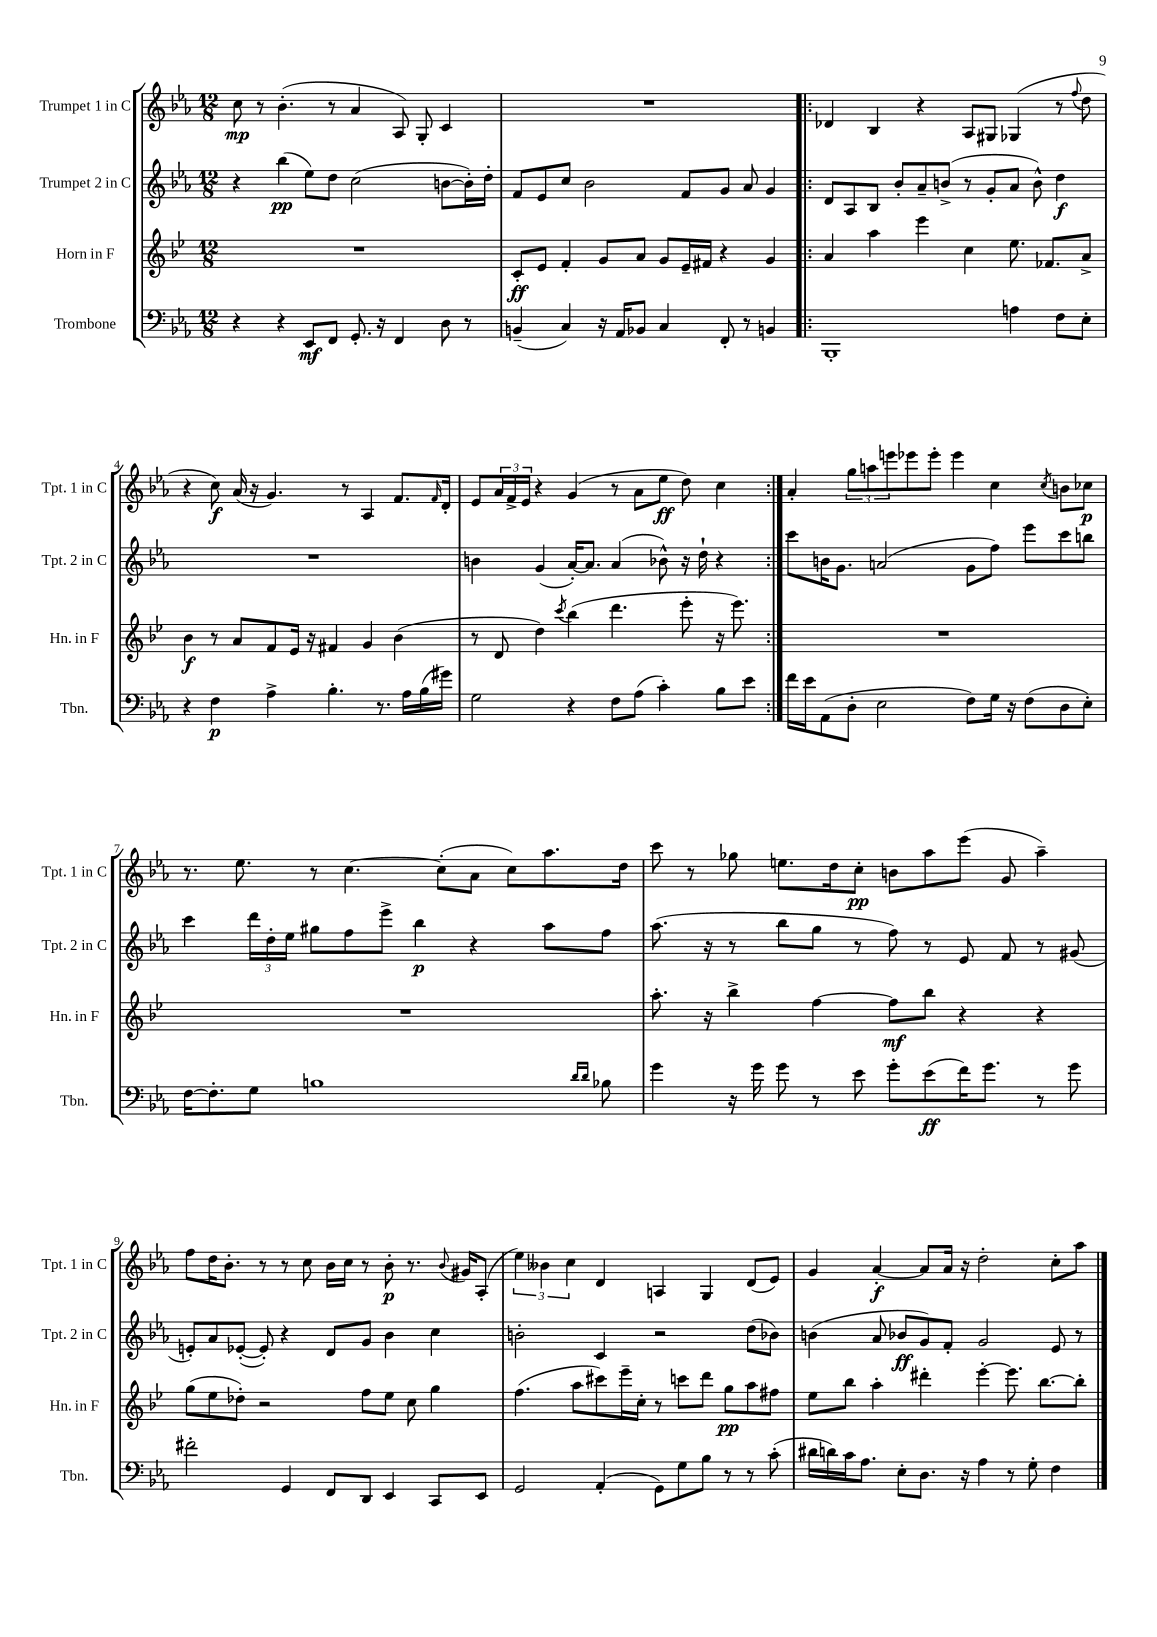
<<
\new StaffGroup <<
\new Staff = "s0" \with { instrumentName = "Trumpet 1 in C" shortInstrumentName = "Tpt. 1 in C" } {
    \clef treble \key ees \major \numericTimeSignature \time 12/8
    c''8\mp r8 bes'4.-.( r8 aes'4 aes8) g8-. c'4 |
    R1. |
    \repeat volta 2 { des'4 bes4 r4 aes8 gis8 ges4( r8 \appoggiatura { f''8 } d''8 |
    r4 c''8\f) aes'16( r16 g'4.) r8 aes4 f'8. \grace { f'16 } d'16-. |
    ees'8 \tuplet 3/2 { aes'16 f'16-> ees'16 } r4 g'4( r8 aes'8 ees''8\ff d''8) c''4 | }
    aes'4-. \tuplet 3/2 { g''8 a''8 e'''8 } ees'''8 ees'''8-. ees'''4 c''4 \acciaccatura { c''8 } b'8 ces''8\p |
    r8. ees''8. r8 c''4.~ c''8-.( aes'8 c''8) aes''8. d''16 |
    c'''8 r8 ges''8 e''8. d''16 c''8-.\pp b'8 aes''8 ees'''8( g'8 aes''4--) |
    f''8 d''16 bes'8.-. r8 r8 c''8 bes'16 c''16 r8 bes'8-.\p r8. \appoggiatura { bes'8 } gis'16 aes8-.( |
    \tuplet 3/2 { ees''4) beses'4 c''4 } d'4 a4 g4 d'8( ees'8) |
    g'4 aes'4~-.\f aes'8 aes'16 r16 d''2-. c''8-. aes''8 \bar "|." |
}
\new Staff = "s1" \with { instrumentName = "Trumpet 2 in C" shortInstrumentName = "Tpt. 2 in C" } {
    \clef treble \key ees \major \numericTimeSignature \time 12/8
    r4 bes''4\pp( ees''8) d''8 c''2( b'8~ b'16-.) d''16-. |
    f'8 ees'8 c''8 bes'2 f'8 g'8 aes'8 g'4 |
    \repeat volta 2 { d'8 aes8 bes8 bes'8-. aes'8-- b'8->( r8 g'8-. aes'8 b'8-^) d''4\f |
    R1. |
    b'4 g'4( aes'16~-.) aes'8. aes'4( bes'8-^) r16 d''16-! r4 | }
    c'''8 b'16 g'8. a'2( g'8 f''8) ees'''8 c'''8 b''8 |
    c'''4 \tuplet 3/2 { d'''16 d''16-. ees''16 } gis''8 f''8 ees'''8-> bes''4\p r4 aes''8 f''8 |
    aes''8.( r16 r8 bes''8 g''8 r8 f''8) r8 ees'8 f'8 r8 gis'8( |
    e'8-.) aes'8 ees'8~-.( ees'8-.) r4 d'8 g'8 bes'4 c''4 |
    b'2-. c'4 r2 d''8( bes'8) |
    b'4( aes'8 bes'8\ff g'8) f'8-. g'2 ees'8 r8 \bar "|." |
}
\new Staff = "s2" \with { instrumentName = "Horn in F" shortInstrumentName = "Hn. in F" } {
    \clef treble \key bes \major \numericTimeSignature \time 12/8
    R1. |
    c'8-.\ff ees'8 f'4-. g'8 a'8 g'8 ees'16-- fis'16 r4 g'4 |
    \repeat volta 2 { a'4 a''4 ees'''4 c''4 ees''8. fes'8. a'8-> |
    bes'4\f r8 a'8 f'8 ees'16 r16 fis'4 g'4 bes'4( |
    r8 d'8 d''4) \acciaccatura { c'''8 } bes''4( d'''4. ees'''8-. r16 ees'''8.) | }
    R1. |
    R1. |
    a''8.-. r16 bes''4-> f''4~ f''8\mf bes''8 r4 r4 |
    g''8( ees''8 des''8-.) r2 f''8 ees''8 c''8 g''4 |
    f''4.( a''8 cis'''8) ees'''16-- c''16-. r8 c'''8 d'''8 g''8\pp a''8 fis''8 |
    ees''8 bes''8 a''4-. dis'''4-. ees'''4~-. ees'''8. bes''8.~ bes''8-. \bar "|." |
}
\new Staff = "s3" \with { instrumentName = "Trombone" shortInstrumentName = "Tbn." } {
    \clef bass \key ees \major \numericTimeSignature \time 12/8
    r4 r4 ees,8\mf f,8 g,8.-. r16 f,4 d8 r8 |
    b,4--( c4) r16 aes,16 bes,8 c4 f,8-. r8 b,4 |
    \repeat volta 2 { bes,,1-. a4 f8 ees8-. |
    r4 f4\p aes4-> bes4.-. r8. aes16 bes16( gis'16) |
    g2 r4 f8 aes8( c'4-.) bes8 ees'8 | }
    f'16 ees'16 aes,8( d8-. ees2 f8) g16 r16 f8( d8 ees8-.) |
    f16~ f8.-. g8 b1 \grace { d'16 d'16 } bes8 |
    g'4 r16 g'16 g'8 r8 ees'8 g'8-. ees'8\ff( f'16) g'8. r8 g'8 |
    fis'2-. g,4 f,8 d,8 ees,4 c,8 ees,8 |
    g,2 aes,4-.( g,8) g8 bes8 r8 r8 c'8-.( |
    dis'16 d'16) c'16 aes8. ees8-. d8. r16 aes4 r8 g8-. f4 \bar "|." |
}
>>
>>
